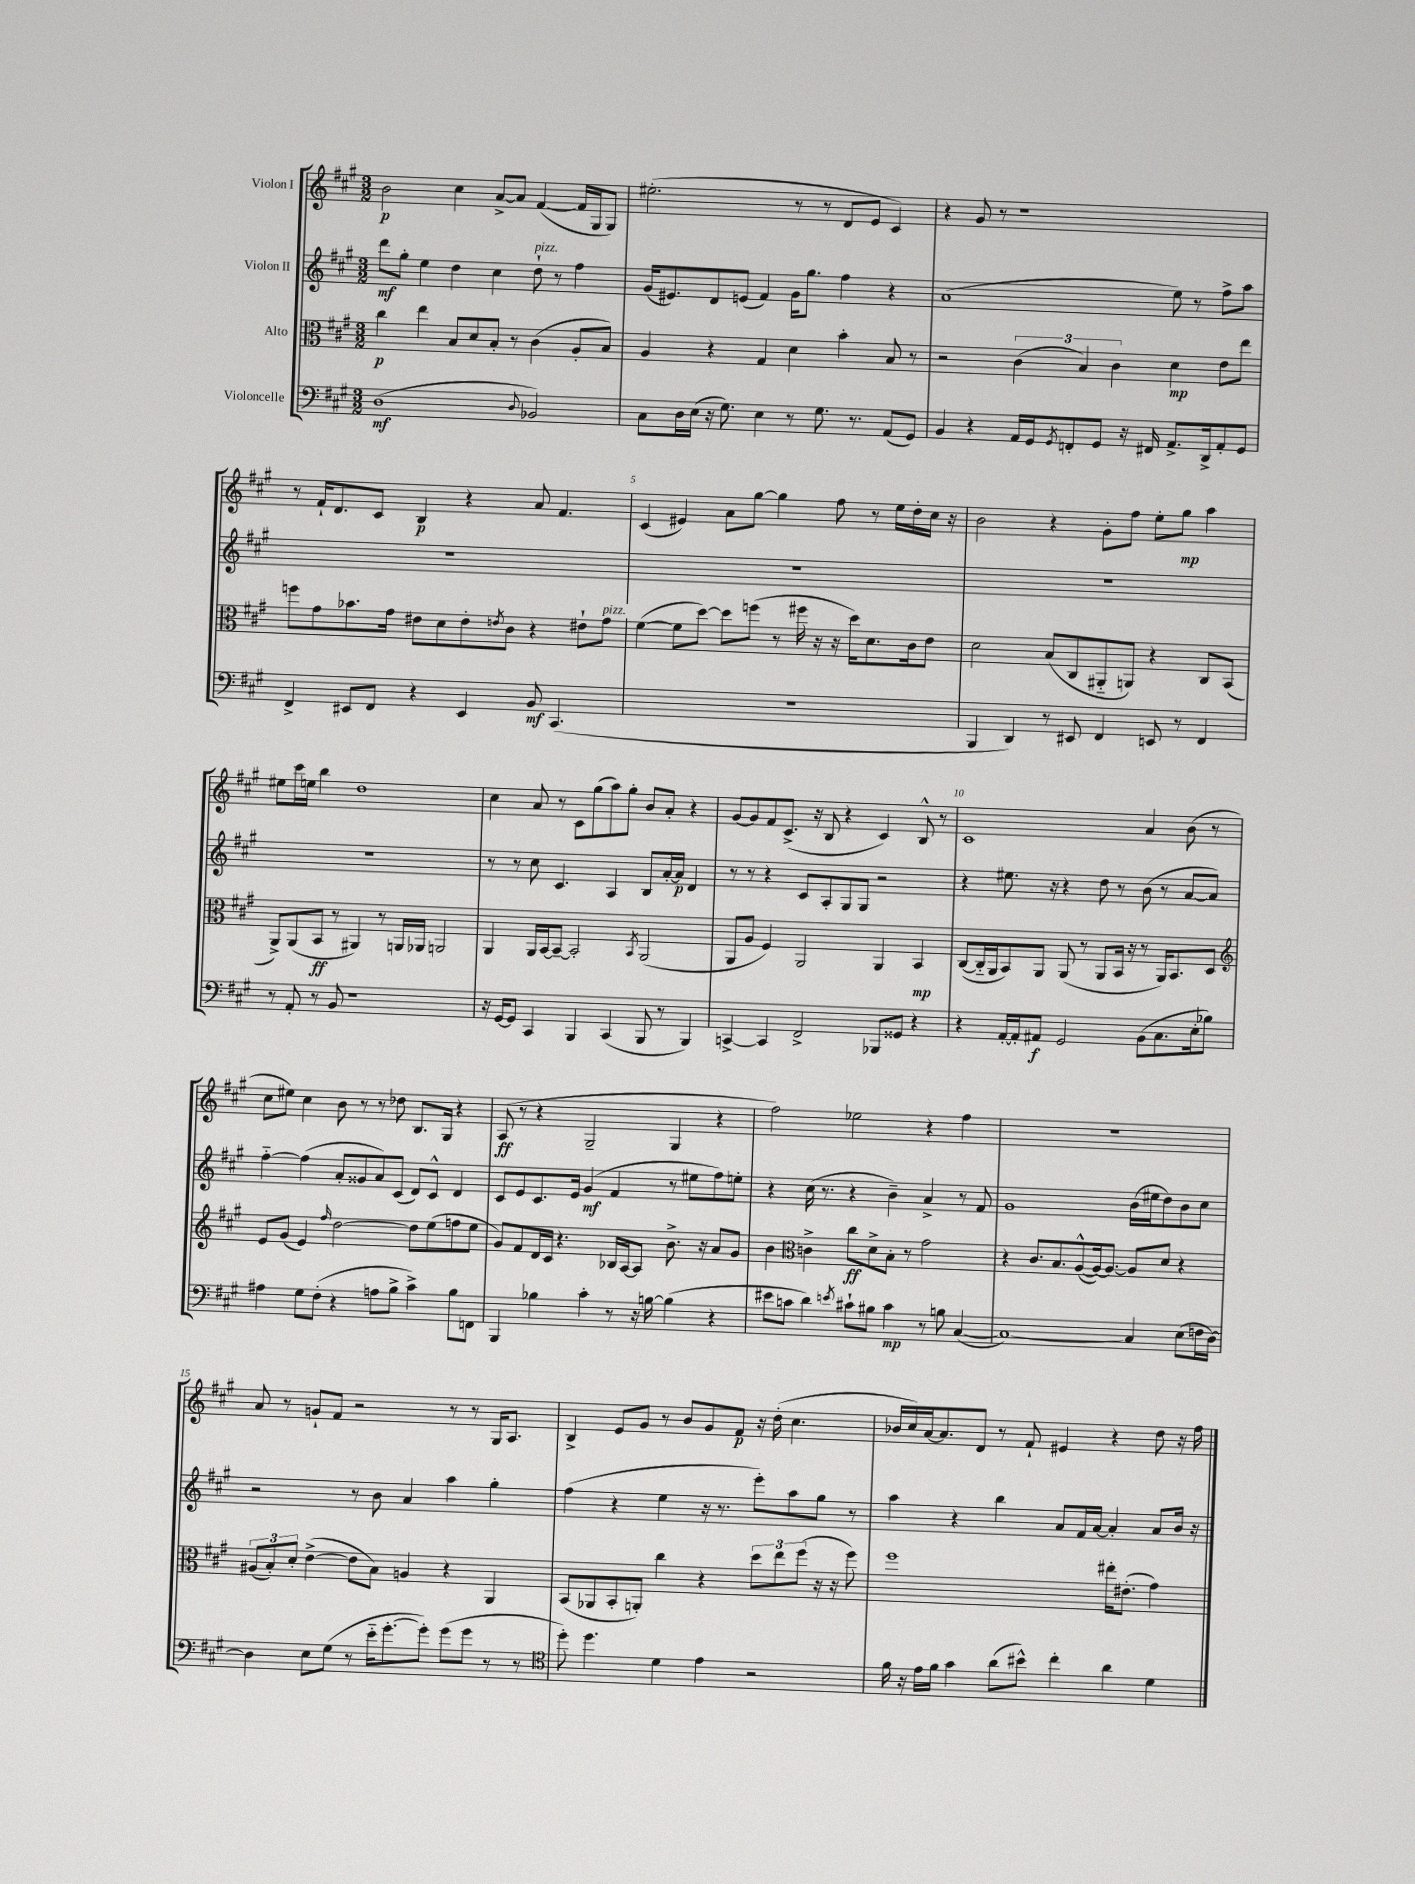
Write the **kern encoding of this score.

**kern	**dynam	**kern	**dynam	**kern	**dynam	**kern	**dynam
*part4	*part4	*part3	*part3	*part2	*part2	*part1	*part1
*staff4	*staff4	*staff3	*staff3	*staff2	*staff2	*staff1	*staff1
*I"Violoncelle	*	*I"Alto	*	*I"Violon II	*	*I"Violon I	*
*clefF4	*	*clefC3	*	*clefG2	*	*clefG2	*
*k[f#c#g#]	*	*k[f#c#g#]	*	*k[f#c#g#]	*	*k[f#c#g#]	*
*M3/2	*	*M3/2	*	*M3/2	*	*M3/2	*
=1	=1	=1	=1	=1	=1	=1	=1
(1D	mf	4cc#\	p	8ddd\L	mf	2b\	p
.	.	.	.	8gg#'\J	.	.	.
.	.	4ee\	.	4ee\	.	.	.
.	.	8B/L	.	4dd\	.	4cc#\	.
.	.	8d/	.	.	.	.	.
.	.	8B'/J	.	4cc#\	.	[8a^/L	.
.	.	8r	.	.	.	8a/J]	.
8qqD/	.	.	.	.	.	.	.
!	!	!	!	!LO:TX:a:i:t=pizz.	!	!	!
2BB-X/)	.	(4c#\	.	8dd`\	.	([4f#/	.
.	.	.	.	8r	.	.	.
.	.	8A'/L	.	4ff#\	.	16f#/LL]	.
.	.	.	.	.	.	16G#/J	.
.	.	8B/J)	.	.	.	8G#/J)	.
=2	=2	=2	=2	=2	=2	=2	=2
8C#\L	.	4A/	.	(16g#/KL	.	(2.ee#X'\	.
.	.	.	.	8.e#X/)	.	.	.
16D\L	.	.	.	.	.	.	.
(16E\JJ	.	.	.	.	.	.	.
16r	.	4r	.	8d/	.	.	.
8.G#\)	.	.	.	.	.	.	.
.	.	.	.	(8en/J	.	.	.
4E\	.	4G#/	.	4f#/)	.	.	.
8r	.	4d\	.	16g#\KL	.	8r	.
.	.	.	.	8.gg#\J	.	.	.
8.G#\	.	.	.	.	.	8r	.
.	.	4b'\	.	4ff#\	.	8d/L	.
8.r	.	.	.	.	.	.	.
.	.	.	.	.	.	8e/J	.
(8AA/L	.	8B/	.	4r	.	4c#/)	.
8GG#/J)	.	8r	.	.	.	.	.
=3	=3	=3	=3	=3	=3	=3	=3
4BB/	.	2r	.	(1a	.	4r	.
4r	.	.	.	.	.	8g#/	.
.	.	.	.	.	.	8r	.
16AA/LL	.	(6c#\	.	.	.	1r	.
16GG#/J	.	.	.	.	.	.	.
8qGG#/	.	.	.	.	.	.	.
8FFn'/	.	.	.	.	.	.	.
.	.	6B/)	.	.	.	.	.
8GG#/J	.	.	.	.	.	.	.
.	.	6c#\	.	.	.	.	.
16r	.	.	.	.	.	.	.
16FF#X/	.	.	.	.	.	.	.
8.AA^/L	.	4d\	mp	8ee\)	.	.	.
.	.	.	.	8r	.	.	.
16DD^/k	.	.	.	.	.	.	.
8AA'/	.	8e\L	.	8ff#^\L	.	.	.
8GG#/J	.	8ee\J	.	8aa\J	.	.	.
!!LO:LB:g=z
=4	=4	=4	=4	=4	=4	=4	=4
4FF#^/	.	8ffn\L	.	1.r	.	8r	.
.	.	8g#\	.	.	.	16f#`/KL	.
.	.	.	.	.	.	8.d/	.
8EE#X/L	.	8.b-X\	.	.	.	.	.
8FF#/J	.	.	.	.	.	8c#/J	.
.	.	16g#\Jk	.	.	.	.	.
4r	.	8e#X\L	.	.	.	4B/	p
.	.	8d\	.	.	.	.	.
4EE#/	.	8e#'\	.	.	.	4r	.
.	.	8qen/	.	.	.	.	.
.	.	8c#\J	.	.	.	.	.
8BB/	mf	4r	.	.	.	8a/	.
(4.CC#/	.	.	.	.	.	4.f#/	.
.	.	8e#X`\L	.	.	.	.	.
!	!	!LO:TX:a:i:t=pizz.	!	!	!	!	!
.	.	8g#\J	.	.	.	.	.
=5	=5	=5	=5	=5	=5	=5	=5
1.r	.	([4f#\	.	1.r	.	(4c#/	.
.	.	8f#\L]	.	.	.	4e#X/)	.
.	.	[8dd\J)	.	.	.	.	.
.	.	8dd\L]	.	.	.	8a\L	.
.	.	(8ffn\J	.	.	.	[8gg#\J	.
.	.	8r	.	.	.	4gg#\]	.
.	.	16ff#X\	.	.	.	.	.
.	.	16r	.	.	.	.	.
.	.	16r	.	.	.	8ff#\	.
.	.	16dd\KL)	.	.	.	.	.
.	.	8.d\	.	.	.	8r	.
.	.	.	.	.	.	16ee\LL	.
.	.	16c#\k	.	.	.	16dd'\	.
.	.	8e\J	.	.	.	16cc#\JJ	.
.	.	.	.	.	.	16r	.
=6	=6	=6	=6	=6	=6	=6	=6
4BBB/	.	2d\	.	1.r	.	2b\	.
4DD/)	.	.	.	.	.	.	.
8r	.	(8B/L	.	.	.	4r	.
8EE#X/	.	8C#/	.	.	.	.	.
4FF#/	.	8AA#X/	.	.	.	8g#'\L	.
.	.	8AAn/J)	.	.	.	8ff#\J	.
8EEn/	.	4r	.	.	.	8ee'\L	.
8r	.	.	.	.	.	8gg#\J	mp
4FF#/	.	8C#/L	.	.	.	4aa\	.
.	.	(8BB/J	.	.	.	.	.
!!LO:LB:g=z
=7	=7	=7	=7	=7	=7	=7	=7
8r	.	8AA^/L)	.	1.r	.	8ee#X\L	.
8AA'/	.	(8AA/	.	.	.	16ccc#\L	.
.	.	.	.	.	.	16een\JJ	.
8r	.	8BB/J	ff	.	.	4bb\	.
8BB/	.	8r	.	.	.	.	.
1r	.	4AA#X/)	.	.	.	1dd	.
.	.	8r	.	.	.	.	.
.	.	16AAn/LL	.	.	.	.	.
.	.	16AA-X/JJ	.	.	.	.	.
.	.	2AAn/	.	.	.	.	.
=8	=8	=8	=8	=8	=8	=8	=8
16r	.	4AA/	.	8r	.	4cc#\	.
[16GG#/KL	.	.	.	.	.	.	.
8GG#/J]	.	.	.	8r	.	.	.
4CC#/	.	16AA/LL	.	8cc#\	.	8a/	.
.	.	[16BB/J	.	.	.	.	.
.	.	8BB~/J_	.	4.c#/	.	8r	.
4BBB/	.	2BB'/]	.	.	.	8c#\L	.
.	.	.	.	.	.	(8gg#\	.
(4CC#/	.	.	.	4A/	.	8aa\)	.
.	.	.	.	.	.	8gg#'\J	.
.	.	8qBB/	.	.	.	.	.
8BBB/	.	(2AA/	.	8B/L	.	8b/L	.
8r	.	.	.	[16a'/L	.	8a'/J	.
.	.	.	.	16a/JJ]	p	.	.
4BBB/)	.	.	.	4d/	.	4r	.
=9	=9	=9	=9	=9	=9	=9	=9
[4CCn^/	.	8AA/L	.	8r	.	[8g#/L	.
.	.	8A/J	.	8r	.	8g#/]	.
4CC/]	.	4F#/)	.	4r	.	8f#/	.
.	.	.	.	.	.	(8.c#^/J	.
2FF#^/	.	2AA/	.	8c#/L	.	.	.
.	.	.	.	.	.	16r	.
.	.	.	.	8A'/	.	8B/	.
.	.	.	.	8G#/	.	4r	.
.	.	.	.	8G#/J	.	.	.
8BBB-X/L	.	4AA/	.	2r	.	4c#/)	.
8GG##X/J	.	.	.	.	.	.	.
4r	.	4BB/	mp	.	.	8B^^/	.
.	.	.	.	.	.	8r	.
=10	=10	=10	=10	=10	=10	=10	=10
4r	.	([8C#/L	.	4r	.	1c#	.
.	.	16C#/L]	.	.	.	.	.
.	.	16AA/J	.	.	.	.	.
[16AA'/LL	.	8BB/)	.	8.ee#X\	.	.	.
16AA'/J]	.	.	.	.	.	.	.
8AA#X/J	f	8AA/J	.	.	.	.	.
.	.	.	.	16r	.	.	.
2GG#/	.	(8AA/	.	4r	.	.	.
.	.	8r	.	.	.	.	.
.	.	8AA/L	.	8dd\	.	.	.
.	.	16BB/Jk	.	8r	.	.	.
.	.	16r	.	.	.	.	.
(8BB\L	.	8r	.	(8b\	.	4a/	.
8.C#\	.	16AA/KL)	.	8r	.	.	.
.	.	8.BB/	.	.	.	.	.
.	.	.	.	[8a/L	.	(8b\	.
16E'\k	.	.	.	.	.	.	.
8B-X\J)	.	8D/J	.	8a/J])	.	8r	.
!!LO:LB:g=z
=11	=11	=11	=11	=11	=11	=11	=11
*	*	*clefG2	*	*	*	*	*
4A#X\	.	8e/L	.	[4ff#\	.	8cc#\L	.
.	.	(8g#/J	.	.	.	8ee#X\J)	.
8G#\L	.	4e/)	.	(4ff#\]	.	4cc#\	.
(8F#'\J	.	.	.	.	.	.	.
.	.	16qqff#/	.	.	.	.	.
4r	.	[2dd\	.	8a'/L	.	8b\	.
.	.	.	.	8g##X/	.	8r	.
8An\L	.	.	.	8a/)	.	8r	.
8B^\J	.	.	.	(8c#/J	.	8dd-X\	.
4c#^\)	.	8dd\L]	.	8d/L)	.	8.B/L	.
.	.	(8ee\	.	8c#^^/J	.	.	.
.	.	.	.	.	.	16G#/Jk	.
8B\L	.	8ffn\	.	4d/	.	4r	.
8FFn\J	.	8ee\J	.	.	.	.	.
=12	=12	=12	=12	=12	=12	=12	=12
4BBB/	.	8g#/L)	.	8c#/L	.	(8A/	ff
.	.	8f#/	.	8e/	.	8r	.
4B-X\	.	16d/L	.	8.c#/	.	4r	.
.	.	16c#/JJ	.	.	.	.	.
.	.	4.r	.	.	.	.	.
.	.	.	.	16e/Jk	.	.	.
4c#'\	.	.	.	(4g#/	mf	2G#~/	.
8r	.	16B-X/LL	.	4f#/	.	.	.
.	.	[16A/J	.	.	.	.	.
16r	.	8A/J]	.	.	.	.	.
[16Bn\	.	.	.	.	.	.	.
(4B\]	.	8.b^\	.	8r	.	4G#/	.
.	.	.	.	8ee#X\L	.	.	.
.	.	16r	.	.	.	.	.
4r	.	8a/L	.	8ff#\)	.	4r	.
.	.	8g#/J	.	8een'\J	.	.	.
=13	=13	=13	=13	=13	=13	=13	=13
8e#X\L	.	4b\	.	4r	.	2ff#\)	.
8cn\J	.	.	.	.	.	.	.
*	*	*clefC3	*	*	*	*	*
4d\)	.	4cn^\	.	(16cc#\	.	.	.
.	.	.	.	8.r	.	.	.
8qen/	.	.	.	.	.	.	.
8c#X`\L	.	8cc#\L	ff	4r	.	2ee-X\	.
8B#X\J	.	8d^\	.	.	.	.	.
4c#\	mp	8B'\J	.	4b~\)	.	.	.
.	.	8r	.	.	.	.	.
8r	.	2g#\	.	4a^/	.	4r	.
8Bn\	.	.	.	.	.	.	.
([4C#/	.	.	.	8r	.	4ff#\	.
.	.	.	.	8f#/	.	.	.
=14	=14	=14	=14	=14	=14	=14	=14
1C#_)	.	4r	.	1g#	.	1.r	.
.	.	8.c#/L	.	.	.	.	.
.	.	8.B/	.	.	.	.	.
.	.	([8A^^/	.	.	.	.	.
.	.	16A/k_)	.	.	.	.	.
.	.	8.A/J_	.	.	.	.	.
4C#/]	.	8A/L]	.	(16b\LL	.	.	.
.	.	.	.	16ee#X\J	.	.	.
.	.	8d/J	.	8dd\)	.	.	.
(8E\L	.	4r	.	8b\	.	.	.
16Fn\L	.	.	.	8cc#\J	.	.	.
[16D\JJ)	.	.	.	.	.	.	.
!!LO:LB:g=z
=15	=15	=15	=15	=15	=15	=15	=15
4D\]	.	(12A#X/L	.	2r	.	8a/	.
.	.	12B'/)	.	.	.	.	.
.	.	.	.	.	.	8r	.
.	.	12d'/J	.	.	.	.	.
8E\L	.	([4e^\	.	.	.	8gn`/L	.
(8G#\J	.	.	.	.	.	8f#/J	.
8r	.	8e\L]	.	8r	.	2r	.
16e\KL	.	8B\J)	.	8b\	.	.	.
[8.g#'\	.	.	.	.	.	.	.
.	.	4An/	.	4a/	.	.	.
8g#'\J])	.	.	.	.	.	.	.
(8g#\L	.	4r	.	4aa\	.	8r	.
8g#\J	.	.	.	.	.	8r	.
8r	.	4AA/	.	4gg#'\	.	16G#/KL	.
.	.	.	.	.	.	8.A/J	.
8r	.	.	.	.	.	.	.
=16	=16	=16	=16	=16	=16	=16	=16
*clefC4	*	*	*	*	*	*	*
8dd'\)	.	(8BB/L	.	(4ff#\	.	4B^/	.
4.dd\	.	8AA-X/	.	.	.	.	.
.	.	8BB'/	.	4r	.	8e/L	.
.	.	8AAn'/J)	.	.	.	8g#/J	.
4d\	.	4cc#\	.	4ee\	.	8r	.
.	.	.	.	.	.	8b/L	.
4e\	.	4r	.	16r	.	8g#/	.
.	.	.	.	8.r	.	.	.
.	.	.	.	.	.	8f#/J	p
2r	.	12dd\L	.	8eee'\L)	.	16r	.
.	.	.	.	.	.	(16dd'\	.
.	.	12ee\	.	.	.	.	.
.	.	.	.	8aa\	.	4.cc#\	.
.	.	(12ff#\J	.	.	.	.	.
.	.	16r	.	8gg#\J	.	.	.
.	.	16r	.	.	.	.	.
.	.	8ff#\)	.	8r	.	.	.
=17	=17	=17	=17	=17	=17	=17	=17
16f#\	.	1ff#	.	4aa\	.	16b-X/LL	.
16r	.	.	.	.	.	16cc#/)	.
16e\LL	.	.	.	.	.	[16a/J	.
16f#\JJ	.	.	.	.	.	8.a/]	.
4g#\	.	.	.	4r	.	.	.
.	.	.	.	.	.	8d/J	.
(8a\L	.	.	.	4bb\	.	8r	.
8b#X^^\J)	.	.	.	.	.	8f#`/	.
4cc#'\	.	.	.	8a/L	.	4e#X/	.
.	.	.	.	16f#/L	.	.	.
.	.	.	.	[16a/JJ	.	.	.
4a\	.	16ee#X'\KL	.	4a'/]	.	4r	.
.	.	(8.e#X'\J	.	.	.	.	.
4d\	.	4g#\)	.	8a/L	.	8dd\	.
.	.	.	.	16b/Jk	.	16r	.
.	.	.	.	16r	.	16ff#\	.
==	==	==	==	==	==	==	==
*-	*-	*-	*-	*-	*-	*-	*-
